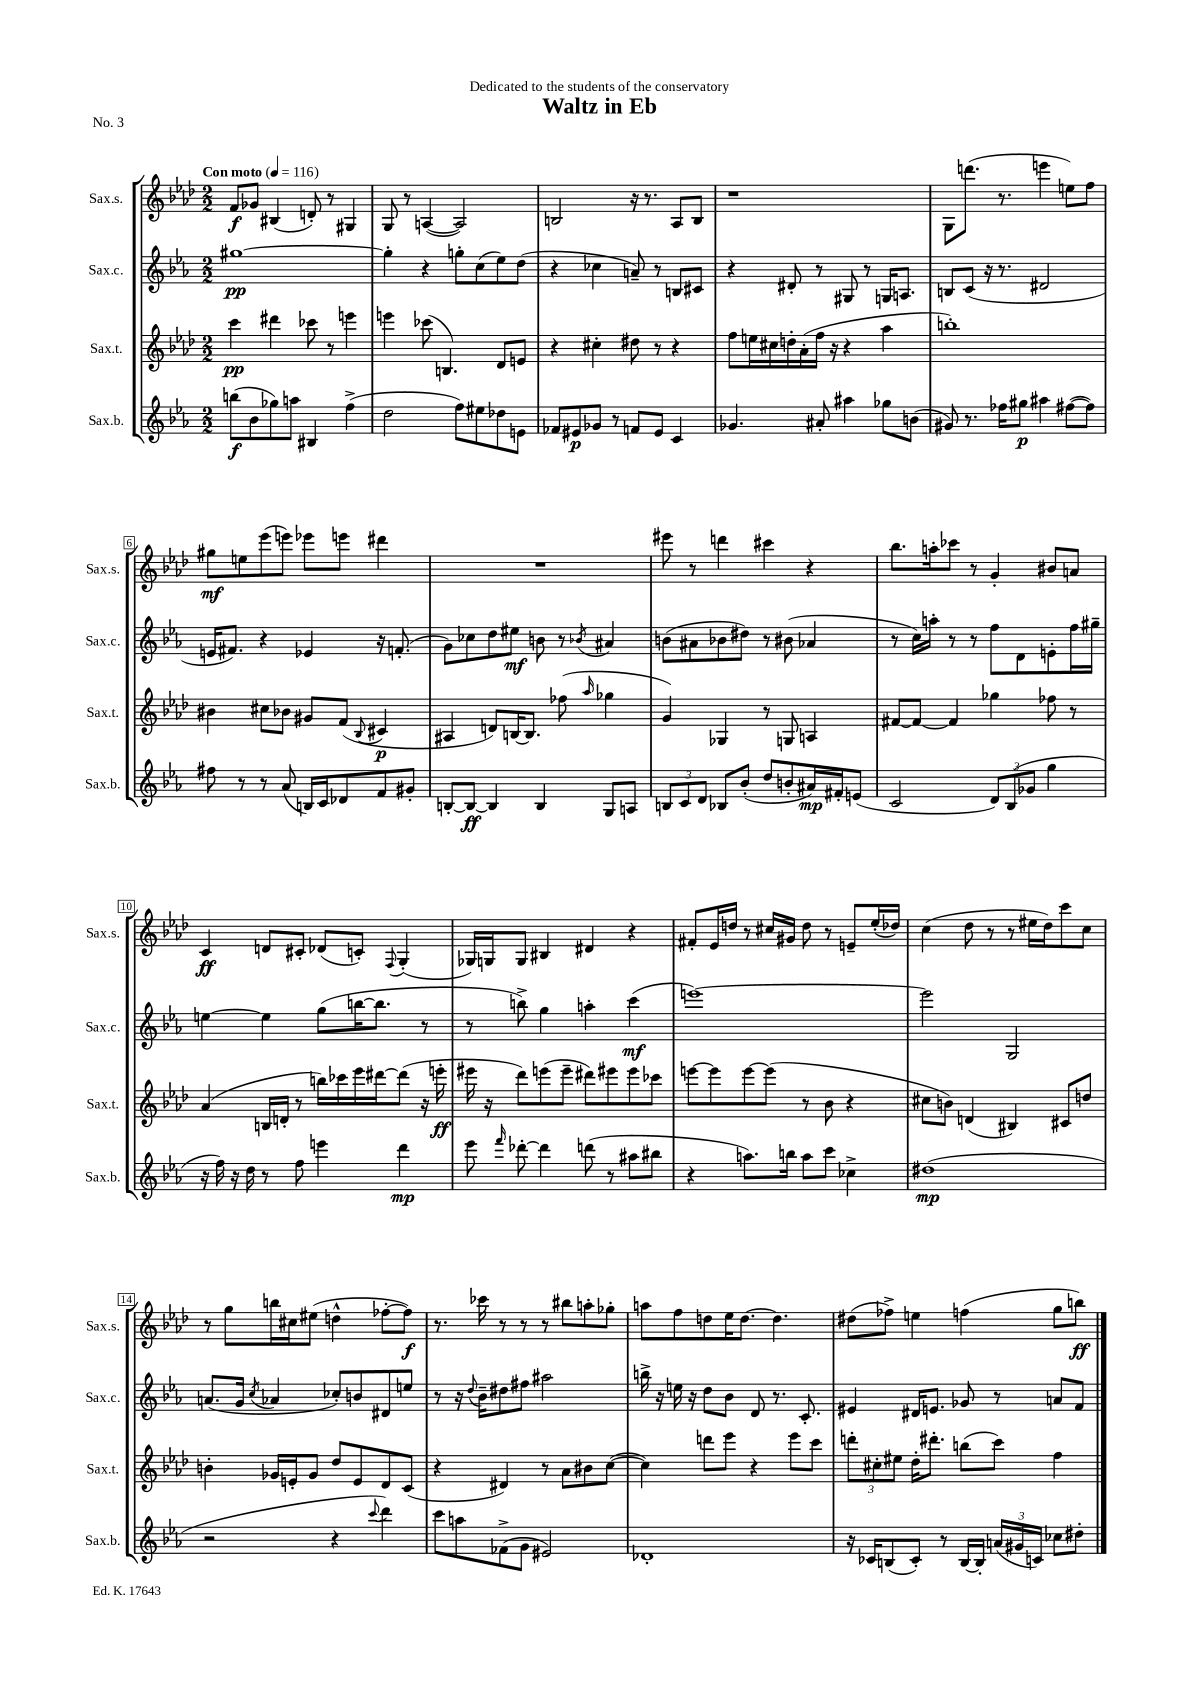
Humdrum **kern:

**kern	**kern	**kern	**kern
*staff4	*staff3	*staff2	*staff1
*clefG2	*clefG2	*clefG2	*clefG2
*k[b-e-a-]	*k[b-e-a-d-]	*k[b-e-a-]	*k[b-e-a-d-]
*M2/2	*M2/2	*M2/2	*M2/2
*MM116	*MM116	*MM116	*MM116
(8bb	4ccc	[1gg#	8f
8b-	.	.	8g-
8gg-)	4ddd#	.	(4B#
8aa	.	.	.
4B#	8ccc-	.	8d')
.	8r	.	8r
(4ff^	4eee	.	4G#
=	=	=	=
2dd	4eee	4gg#']	8G
.	.	.	8r
.	(8ccc-	4r	([4A
.	4.B)	.	.
8ff)	.	8gg'	2A])
8ee#	.	(8cc	.
8dd-	8d-	8ee-)	.
8e	8e	(8dd	.
=	=	=	=
8f-	4r	4r	2B
8e#	.	.	.
8g-	4cc#'	4cc-	.
8r	.	.	.
8f	8dd#	8a~)	16r
.	.	.	8.r
8e#	8r	8r	.
4c	4r	8B	8A-
.	.	8c#	8B
=	=	=	=
4.g-	8ff	4r	1r
.	16ee	.	.
.	16cc#	.	.
.	16dd'	8d#'	.
.	(16a-'	.	.
8a#'	16ff	8r	.
.	16r	.	.
4aa#	4r	8G#	.
.	.	8r	.
8gg-	4aa-	16G	.
.	.	8.A	.
(8b	.	.	.
=	=	=	=
8g#)	1bb')	8B	8G
8.r	.	(8c	(8.ddd
.	.	16r	.
16ff-	.	8.r	8.r
8gg#	.	.	.
4aa#	.	2d#	4eee
([8ff#	.	.	8ee)
8ff#])	.	.	8ff
=	=	=	=
8ff#	4b#	16e	8gg#
.	.	8.f#)	.
8r	.	.	8ee
8r	8cc#	4r	(8eee-
(8a-	8b-	.	8eee)
16B)	8g#	4e-	8eee-
16c	.	.	.
8d-	(8f	.	8eee
.	8qqB-	.	.
8f	4c#	16r	4ddd#
.	.	(8.f'	.
8g#'	.	.	.
=	=	=	=
[8B'	4A#	8g)	1r
8B_	.	8cc-	.
4B]	8d)	8dd	.
.	[16B	8ee#	.
.	8.B]	.	.
4B	.	8b	.
.	(8ff-	8r	.
.	16qqaa-	8qb-	.
8G	4gg-	4a#	.
8A	.	.	.
=	=	=	=
12B	4g)	(8b	8eee#
12c	.	.	.
.	.	8a#	8r
12d	.	.	.
8B-	4G-	8b-	4ddd
(8b-'	.	8dd#)	.
8dd	8r	8r	4ccc#
8b'	8G	(8b#	.
16a#)	4A	4a-	4r
16f#'	.	.	.
(8e	.	.	.
=	=	=	=
2c	[8f#	8r	8.bb-
.	8f#_	16cc)	.
.	.	16aa'	16aa'
.	4f#]	8r	8ccc-
.	.	8r	8r
12d)	4gg-	8ff	4g'
(12B-	.	.	.
.	.	8d	.
12g-	.	.	.
4gg	8ff-	8e'	8b#
.	8r	16ff	8a
.	.	16gg#~	.
=	=	=	=
16r	(4a-	[4ee	4c
16ff)	.	.	.
16r	.	.	.
16dd	.	.	.
8r	16B	4ee]	8d
.	16d'	.	.
8ff	8r	.	8c#'
4eee	16bb)	(8gg	(8d-
.	16ccc-	.	.
.	16eee-	[16bb	8c')
.	[16ddd#	8.bb]	.
.	.	.	8qqF
4ddd	(8ddd#]	.	(4G'
.	16r	8r	.
.	16eee'	.	.
=	=	=	=
8eee-	16eee#	8r	16G-)
.	16r	.	16G
16qqfff	.	.	.
[8ddd-'	8ddd-)	8bb^)	8G
4ddd-]	(8eee	4gg	4B#
.	8eee~	.	.
(8ddd	8ddd#)	4aa'	4d#
8r	8eee#	.	.
8aa#	8eee#	(4ccc	4r
8bb#	8ccc-	.	.
=	=	=	=
4r	[8eee	[1eee)	8f#'
.	8eee]	.	16e-
.	.	.	16dd
8.aa)	[8eee	.	8r
.	(8eee]	.	16cc#
16bb	.	.	16g#
8aa	8r	.	8dd
8ccc	8b-	.	8r
4cc-^	4r	.	8e~
.	.	.	(16ee-'
.	.	.	16dd-)
=	=	=	=
(1dd#	8cc#	2eee]	(4cc
.	8b)	.	.
.	(4d	.	8dd-
.	.	.	8r
.	4B#)	2G	8r
.	.	.	16ee#
.	.	.	16dd-)
.	8c#	.	8ccc
.	8dd	.	8cc
=	=	=	=
2r	4b'	(8.a	8r
.	.	.	8gg
.	.	16g	.
.	.	8qcc	.
.	16g-	4a-	16bb
.	16e'	.	16cc#
.	8g-	.	(8ee#
4r	8dd-	8cc-')	4dd^^
.	8e	8b	.
8qqccc	.	.	.
4ddd)	8d-	8d#	[8ff-'
.	(8c	8ee	8ff-])
=	=	=	=
8ccc	4r	8r	8.r
8aa	.	16r	.
.	.	8qqdd	.
.	.	16b-~	16ccc-
(8f-^	4d#)	8dd#	8r
8g	.	8ff#	8r
2e#)	8r	2aa#	8r
.	8a-	.	8bb#
.	8b#	.	8aa'
.	([8cc	.	8gg-'
=	=	=	=
1d-'	4cc])	16bb^	8aa
.	.	16r	.
.	.	16ee	8ff
.	.	16r	.
.	8ddd	8dd	8dd
.	8eee-	8b-	16ee-
.	.	.	[8.dd
.	4r	8d	.
.	.	8.r	4.dd]
.	8eee-	.	.
.	.	8.c'	.
.	8ccc	.	.
=	=	=	=
16r	12ddd'	4e#	(8dd#
16c-	.	.	.
.	12cc#'	.	.
(8B	.	.	8ff-^)
.	12ee#	.	.
8c-')	16dd-'	16d#	4ee
.	8.ddd#'	8.e	.
8r	.	.	.
[16B	(8bb	8g-	(4ff
16B']	.	.	.
(24a	8ccc)	8r	.
24g#	.	.	.
24c)	.	.	.
8cc-	4ff	8a	8gg
8dd#'	.	8f	8bb)
==	==	==	==
*-	*-	*-	*-
